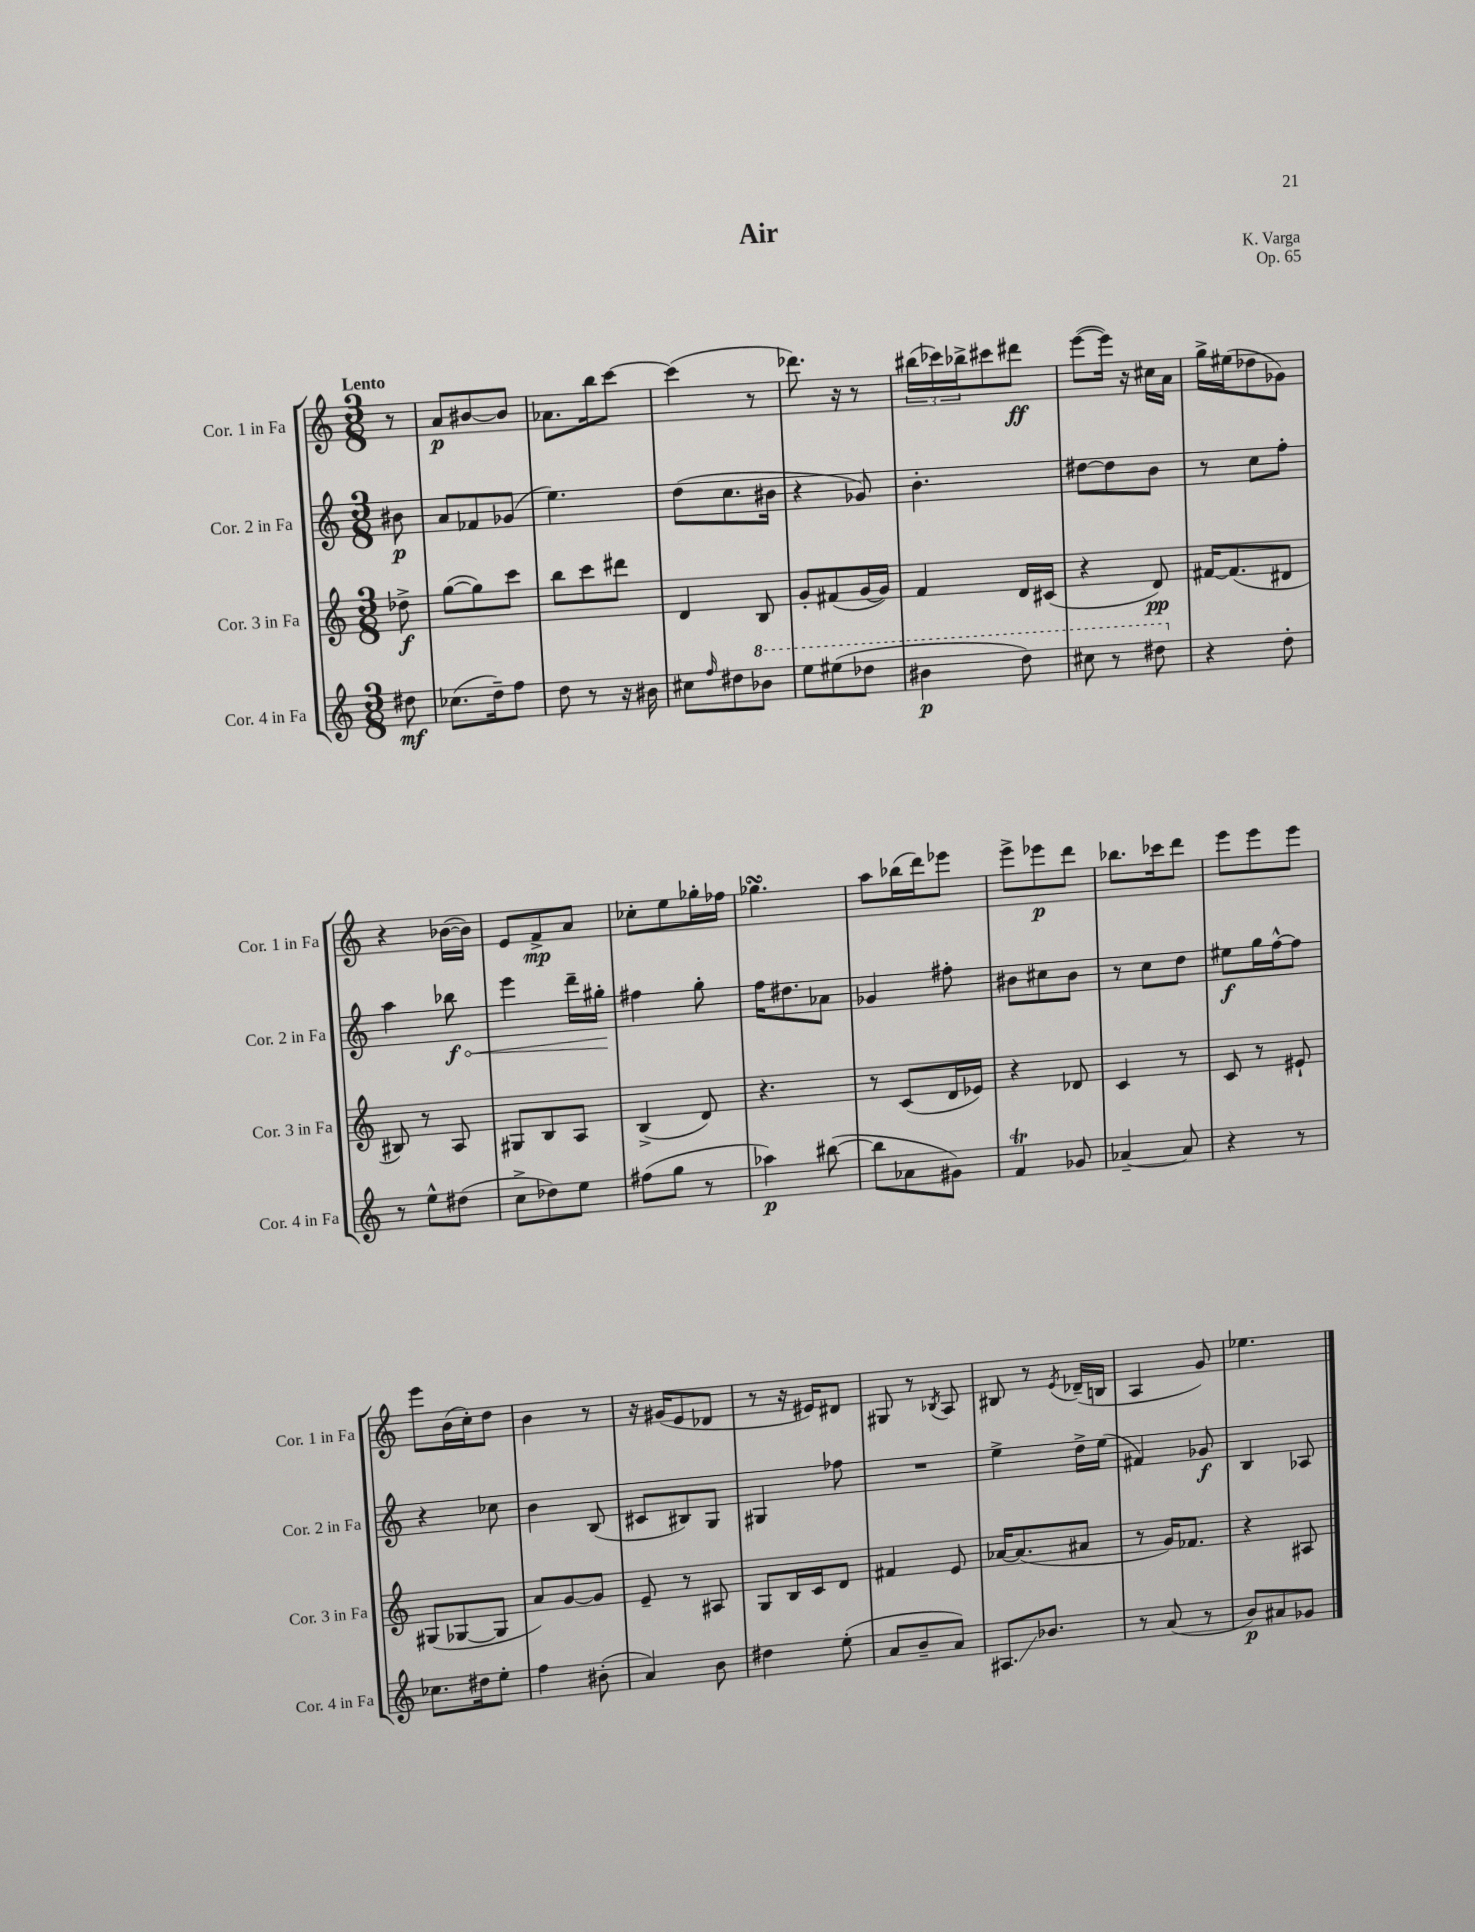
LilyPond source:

\header { title = "Air" composer = "K. Varga" opus = "Op. 65" }
<<
\new StaffGroup <<
\new Staff = "s0" \with { instrumentName = "Cor. 1 in Fa" shortInstrumentName = "Cor. 1 in Fa" } {
    \clef treble \key c \major \numericTimeSignature \time 3/8 \partial 8 \tempo "Lento"
    r8 |
    a'8\p bis'8~ bis'8 |
    aes'8. b''16 c'''8~ |
    c'''4( r8 |
    des'''8.) r16 r8 |
    \tuplet 3/2 { bis''16( ces'''16) bes''16-> } cis'''8 dis'''8\ff |
    e'''8~( e'''16) r16 cis''16 a'16 |
    g''16-> eis''16( des''8 ges'8) |
    r4 bes'16~( bes'16) |
    e'8 f'8->\mp a'8 |
    ces''8-. e''8 ges''16-. fes''16 |
    ges''4.\turn |
    a''8 bes''16( d'''16) ees'''8 |
    e'''8-> ees'''8\p d'''8 |
    bes''8. ces'''16 d'''8 |
    e'''8 e'''8 e'''8 |
    e'''8 b'16( c''16-.) d''8 |
    b'4 r8 |
    r16 gis'16( e'8 des'8 |
    r8 r16 eis'16) dis'8 |
    gis8 r8 \acciaccatura { bes8 } a8 |
    bis8 r8 \acciaccatura { e'8 } des'16--( b16 |
    a4 g'8) |
    ees''4. \bar "|." |
}
\new Staff = "s1" \with { instrumentName = "Cor. 2 in Fa" shortInstrumentName = "Cor. 2 in Fa" } {
    \clef treble \key c \major \numericTimeSignature \time 3/8 \partial 8
    bis'8\p |
    a'8 fes'8 ges'8( |
    e''4.) |
    d''8( c''8. bis'16 |
    r4 ges'8) |
    b'4.-. |
    dis''8~ dis''8 b'8 |
    r8 c''8 f''8-. |
    a''4 \once \override Hairpin.circled-tip = ##t bes''8\f\< |
    e'''4 d'''16-- gis''16-.\! |
    fis''4 g''8-. |
    f''16 dis''8. aes'8 |
    ges'4 fis''8-. |
    bis'8 cis''8 bis'8 |
    r8 c''8 d''8 |
    eis''8\f g''16 f''16~-^ f''8 |
    r4 ces''8 |
    b'4 b8( |
    cis'8 bis8) g8 |
    gis4 fes''8 |
    R4. |
    e''4-> d''16-> e''16( |
    fis'4) ges'8\f |
    b4 aes8 \bar "|." |
}
\new Staff = "s2" \with { instrumentName = "Cor. 3 in Fa" shortInstrumentName = "Cor. 3 in Fa" } {
    \clef treble \key c \major \numericTimeSignature \time 3/8 \partial 8
    des''8->\f |
    g''8~( g''8) c'''8 |
    b''8 c'''8 dis'''8 |
    d'4 b8 |
    g'8-. fis'8( g'16~ g'16) |
    f'4 d'16 cis'16( |
    r4 d'8\pp) |
    fis'16~ fis'8.( dis'8 |
    bis8) r8 a8 |
    gis8 b8 a8 |
    b4->( d'8) |
    r4. |
    r8 c'8( d'16 ees'16) |
    r4 des'8 |
    c'4 r8 |
    c'8 r8 eis'8-! |
    gis8( ges8~ ges8 |
    a'8) g'8~ g'8 |
    e'8-- r8 ais8 |
    g8 b16 c'16 d'8 |
    fis'4 e'8 |
    aes'16~ aes'8.( ais'8 |
    r8 g'16) fes'8. |
    r4 ais8 \bar "|." |
}
\new Staff = "s3" \with { instrumentName = "Cor. 4 in Fa" shortInstrumentName = "Cor. 4 in Fa" } {
    \clef treble \key c \major \numericTimeSignature \time 3/8 \partial 8
    dis''8\mf |
    ces''8.( d''16--) f''8 |
    d''8 r8 r16 bis'16 |
    cis''8 \grace { f''16 } dis''8 \ottava #1 bes''8 |
    e'''8 eis'''8( des'''8 |
    bis''4\p d'''8) |
    cis'''8 r8 dis'''8 \ottava #0 |
    r4 d''8-. |
    r8 e''8-^ dis''8( |
    c''8-> des''8) e''8 |
    fis''8( g''8 r8 |
    aes''4\p) bis''8~( |
    bis''8 aes'8 gis'8) |
    f'4\trill ges'8 |
    aes'4~-- aes'8 |
    r4 r8 |
    ces''8. dis''16 e''8-. |
    f''4 bis'8-.( |
    a'4) b'8 |
    dis''4 e''8-.( |
    a'8 b'8-- a'8) |
    ais8.\glissando bes'8. |
    r8 a'8( r8 |
    b'8\p) ais'8 ges'8 \bar "|." |
}
>>
>>
\layout { \context { \Score \remove "Bar_number_engraver" } }
